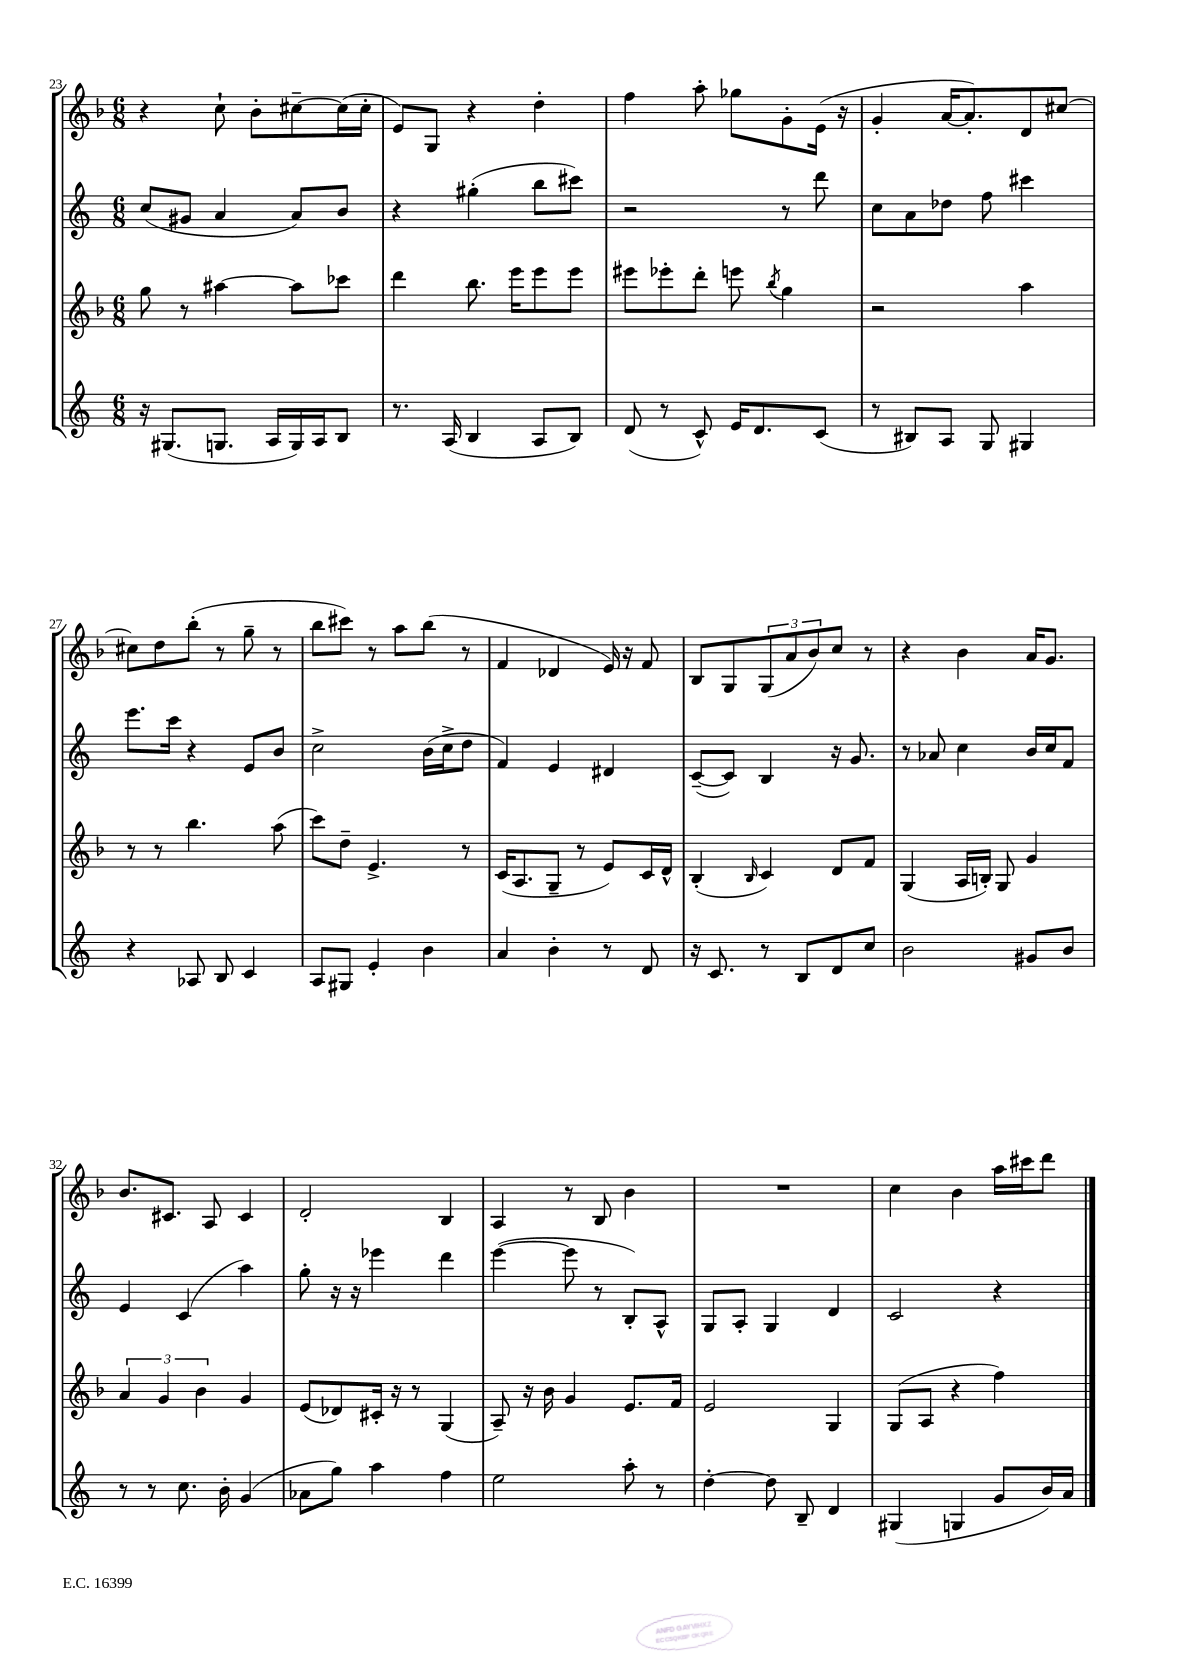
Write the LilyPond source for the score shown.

<<
\new StaffGroup <<
\new Staff = "s0" {
    \clef treble \key f \major \numericTimeSignature \time 6/8
    r4 c''8-! bes'8-. cis''8~-- cis''16( cis''16-. |
    e'8) g8 r4 d''4-. |
    f''4 a''8-. ges''8 g'8-. e'16( r16 |
    g'4-. a'16~ a'8.-.) d'8 cis''8~ |
    cis''8 d''8 bes''8-.( r8 g''8-- r8 |
    bes''8 cis'''8) r8 a''8 bes''8( r8 |
    f'4 des'4 e'16) r16 f'8 |
    bes8 g8 \tuplet 3/2 { g8( a'8 bes'8) } c''8 r8 |
    r4 bes'4 a'16 g'8. |
    bes'8. cis'8. a8 cis'4 |
    d'2-. bes4 |
    a4 r8 bes8 bes'4 |
    R2. |
    c''4 bes'4 a''16 cis'''16 d'''8 \bar "|." |
}
\new Staff = "s1" {
    \clef treble \key c \major \numericTimeSignature \time 6/8
    c''8( gis'8 a'4 a'8) b'8 |
    r4 gis''4-.( b''8 cis'''8) |
    r2 r8 d'''8 |
    c''8 a'8 des''8 f''8 cis'''4 |
    e'''8. c'''16 r4 e'8 b'8 |
    c''2-> b'16( c''16-> d''8 |
    f'4) e'4 dis'4 |
    c'8~--( c'8) b4 r16 g'8. |
    r8 aes'8 c''4 b'16 c''16 f'8 |
    e'4 c'4( a''4) |
    g''8-. r16 r16 ees'''4 d'''4 |
    e'''4~( e'''8 r8 b8-.) a8-^ |
    g8 a8-. g4 d'4 |
    c'2 r4 \bar "|." |
}
\new Staff = "s2" {
    \clef treble \key f \major \numericTimeSignature \time 6/8
    g''8 r8 ais''4~ ais''8 ces'''8 |
    d'''4 bes''8. e'''16 e'''8 e'''8 |
    eis'''8 ees'''8-. d'''8-. e'''8 \acciaccatura { bes''8 } g''4 |
    r2 a''4 |
    r8 r8 bes''4. a''8( |
    c'''8) d''8-- e'4.-> r8 |
    c'16( a8. g8-- r8 e'8) c'16 d'16-^ |
    bes4-.( \grace { bes16 } c'4) d'8 f'8 |
    g4( a16 b16-.) g8 g'4 |
    \tuplet 3/2 { a'4 g'4 bes'4 } g'4 |
    e'8( des'8) cis'16-. r16 r8 g4( |
    a8--) r16 bes'16 g'4 e'8. f'16 |
    e'2 g4 |
    g8( a8 r4 f''4) \bar "|." |
}
\new Staff = "s3" {
    \clef treble \key c \major \numericTimeSignature \time 6/8
    r16 gis8.( g8. a16 g16) a16 b8 |
    r8. a16( b4 a8 b8) |
    d'8( r8 c'8-^) e'16 d'8. c'8( |
    r8 bis8) a8 g8 gis4 |
    r4 aes8 b8 c'4 |
    a8 gis8 e'4-. b'4 |
    a'4 b'4-. r8 d'8 |
    r16 c'8. r8 b8 d'8 c''8 |
    b'2 gis'8 b'8 |
    r8 r8 c''8. b'16-. g'4( |
    aes'8 g''8) a''4 f''4 |
    e''2 a''8-. r8 |
    d''4~-. d''8 b8-- d'4 |
    gis4( g4 g'8 b'16) a'16 \bar "|." |
}
>>
>>
\layout { \context { \Score currentBarNumber = #23 } }
